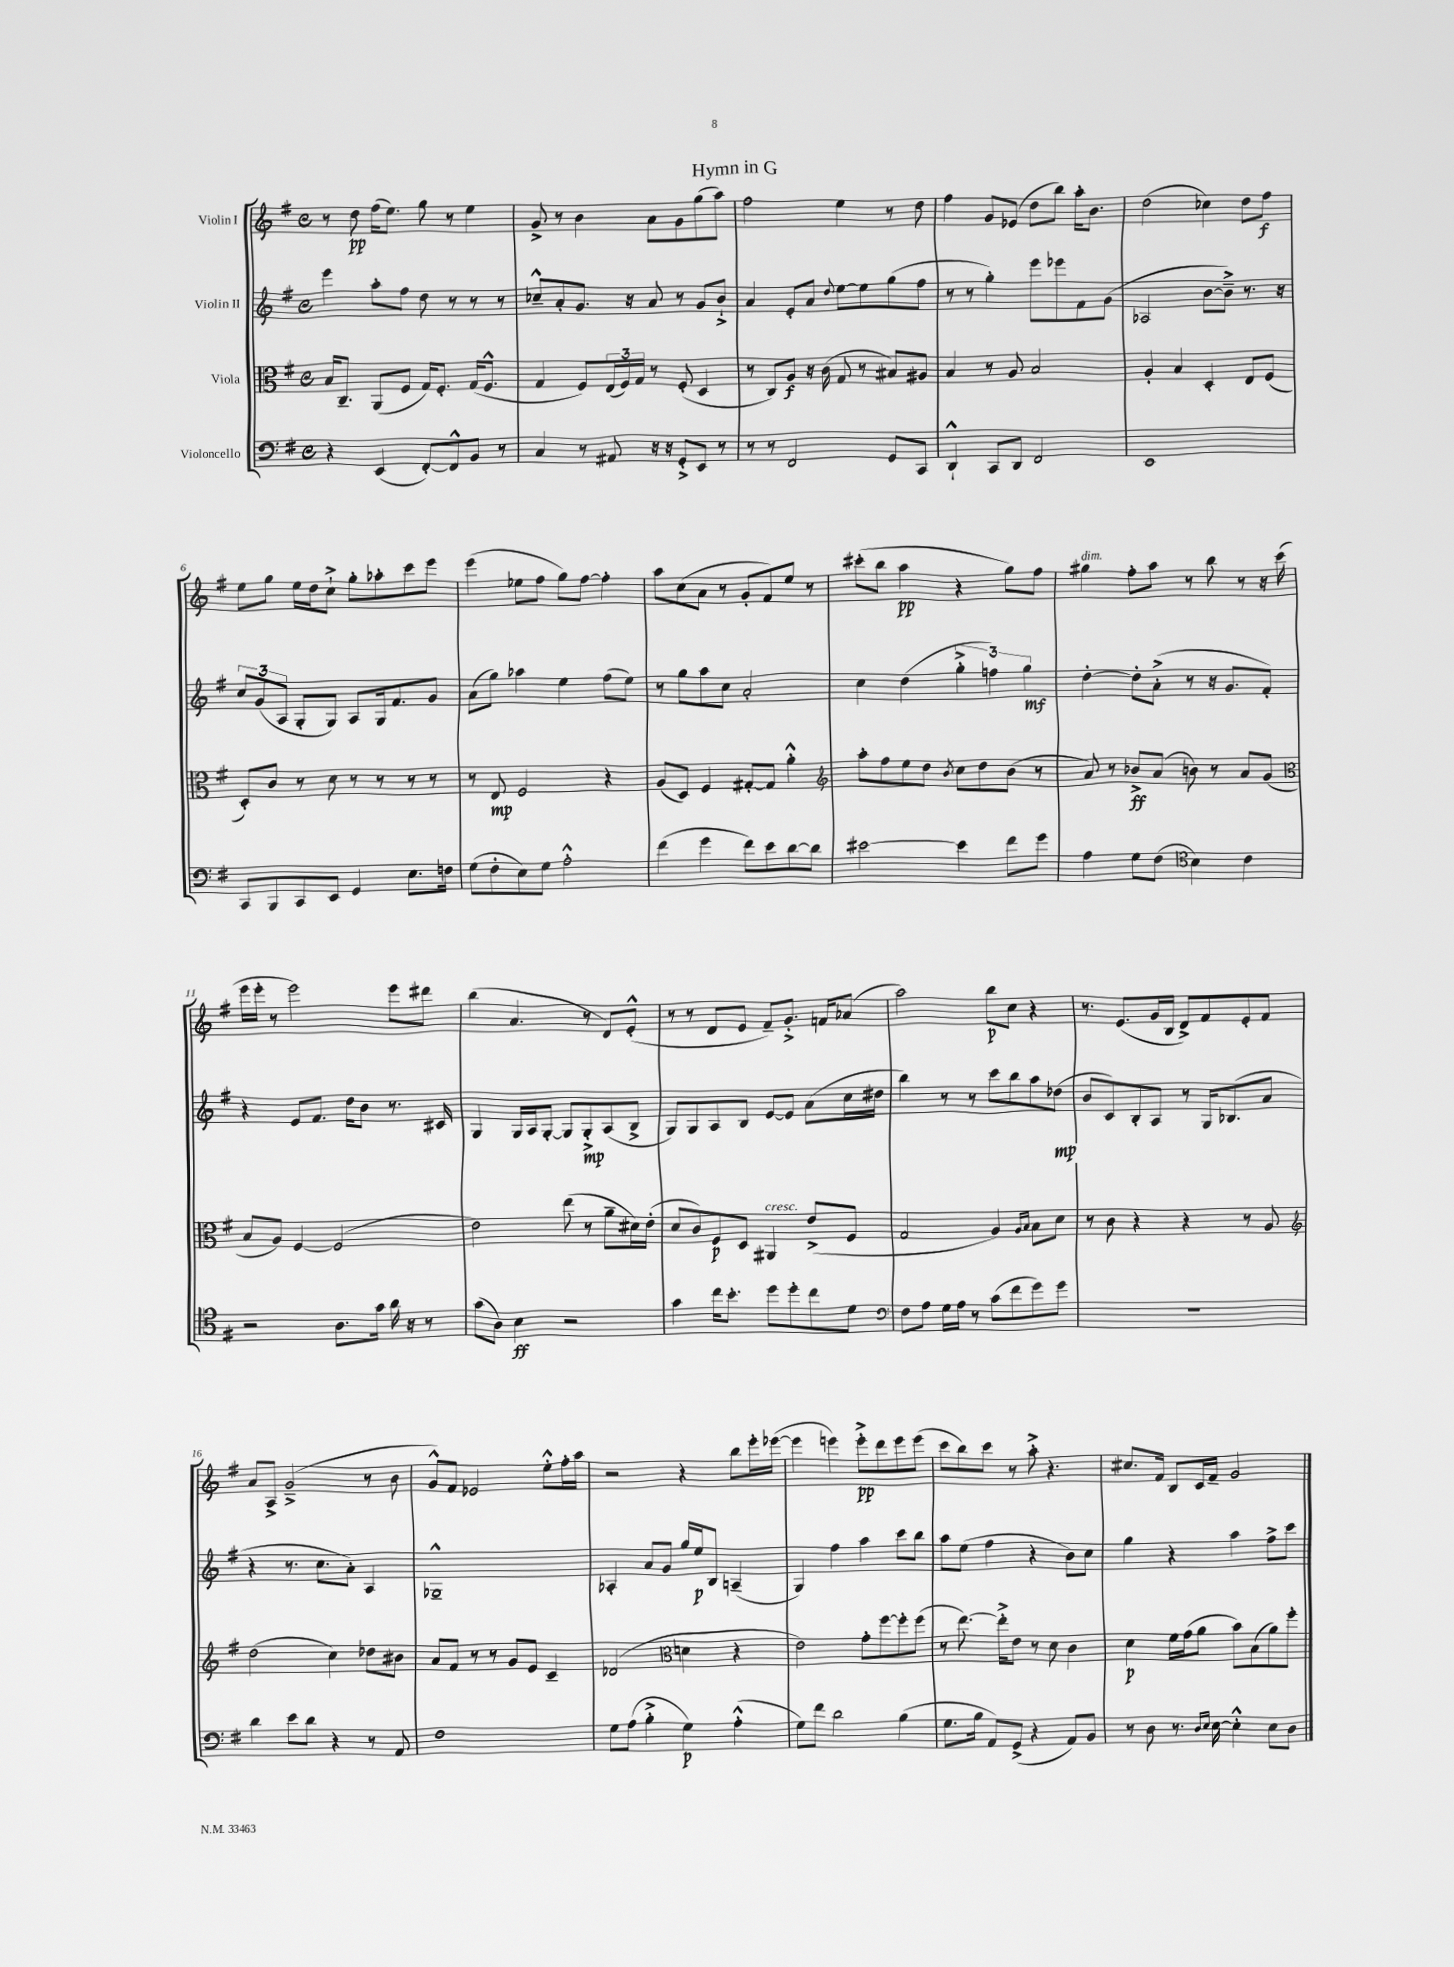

**kern	**dynam	**kern	**dynam	**kern	**dynam	**kern	**dynam
*part4	*part4	*part3	*part3	*part2	*part2	*part1	*part1
*staff4	*staff4	*staff3	*staff3	*staff2	*staff2	*staff1	*staff1
*I"Violoncello	*	*I"Viola	*	*I"Violin II	*	*I"Violin I	*
*clefF4	*	*clefC3	*	*clefG2	*	*clefG2	*
*k[f#]	*	*k[f#]	*	*k[f#]	*	*k[f#]	*
*M4/4	*	*M4/4	*	*M4/4	*	*M4/4	*
*met(c)	*	*met(c)	*	*met(c)	*	*met(c)	*
=1	=1	=1	=1	=1	=1	=1	=1
4r	.	16B/KL	.	4eee\	.	8r	.
.	.	8.C~/J	.	.	.	.	.
.	.	.	.	.	.	8dd\	pp
(4EE/	.	(8AA/L	.	8aa'\L	.	(16ff#\KL	.
.	.	.	.	.	.	8.ee\J)	.
.	.	8F#/J	.	8ff#\J	.	.	.
[8FF#'/L)	.	16G/KL)	.	8dd\	.	8gg\	.
.	.	8.F#'/J	.	.	.	.	.
8FF#^^/]	.	.	.	8r	.	8r	.
8BB/J	.	(16G/KL	.	8r	.	4ee\	.
.	.	8.F#^^/J	.	.	.	.	.
8r	.	.	.	8r	.	.	.
=2	=2	=2	=2	=2	=2	=2	=2
4C/	.	4G/	.	8cc-X~^^/L	.	8g^/	.
.	.	.	.	8a'/	.	8r	.
8r	.	8F#/L)	.	8.g/J	.	4b\	.
8AA#X/	.	(24E/L	.	.	.	.	.
.	.	24F#/)	.	.	.	.	.
.	.	.	.	16r	.	.	.
.	.	24G/JJ	.	.	.	.	.
16r	.	8r	.	8a/	.	8a\L	.
16r	.	.	.	.	.	.	.
8GG'^/L	.	(8F#'/	.	8r	.	8g\	.
8EE/J	.	4D/	.	8g/L	.	(8gg\	.
8r	.	.	.	8b`^/J	.	8aa\J)	.
=3	=3	=3	=3	=3	=3	=3	=3
8r	.	8r	.	4a/	.	2ff#\	.
8r	.	8C/L)	.	.	.	.	.
2FF#/	.	8A/J	f	8e'/L	.	.	.
.	.	16r	.	8a/J	.	.	.
.	.	(16c\	.	.	.	.	.
.	.	.	.	8qqdd/	.	.	.
.	.	8G/	.	[8ee\L	.	4ee\	.
.	.	8r	.	8ee\]	.	.	.
8GG/L	.	8B#X/L)	.	(8gg\	.	8r	.
8CC/J	.	8A#X/J	.	8ff#\J	.	8dd\	.
=4	=4	=4	=4	=4	=4	=4	=4
4DD`^^/	.	4B/	.	8r	.	4ff#\	.
.	.	.	.	8r	.	.	.
8CC/L	.	8r	.	4gg'\)	.	8g/L	.
8DD/J	.	8A/	.	.	.	(8e-X/J	.
2FF#/	.	2B/	.	8eee\L	.	8dd\L	.
.	.	.	.	8eee-X\	.	8bb\J)	.
.	.	.	.	8f#\	.	16aa'\KL	.
.	.	.	.	.	.	8.b\J	.
.	.	.	.	(8g\J	.	.	.
=5	=5	=5	=5	=5	=5	=5	=5
1EE	.	4A'/	.	2A-X/	.	(2dd\	.
.	.	4B/	.	.	.	.	.
.	.	4D'/	.	[8b\L	.	4cc-X\)	.
.	.	.	.	8b~^\J])	.	.	.
.	.	8E/L	.	8.r	.	8dd\L	.
.	.	(8F#/J	.	.	.	8ff#\J	f
.	.	.	.	16r	.	.	.
!!LO:LB:g=z
=6	=6	=6	=6	=6	=6	=6	=6
8CC/L	.	8D'/L)	.	12cc/L	.	8ee\L	.
.	.	.	.	(12g/	.	.	.
8BBB/	.	8c/J	.	.	.	8gg\J	.
.	.	.	.	12A/J	.	.	.
8CC/	.	8r	.	8G'/L	.	16ee\LL	.
.	.	.	.	.	.	16dd\J	.
8EE/J	.	8d\	.	8G/J)	.	8cc`^\J	.
4GG/	.	8r	.	8A/L	.	8gg'\L	.
.	.	8r	.	16G/k	.	8aa-X'\	.
.	.	.	.	8.f#/	.	.	.
8.E\L	.	8r	.	.	.	8ccc\	.
.	.	8r	.	8g/J	.	8eee\J	.
16Fn\Jk	.	.	.	.	.	.	.
=7	=7	=7	=7	=7	=7	=7	=7
(8G\L	.	8r	.	(8a\L	.	(4eee\	.
8F#'\	.	8E/	mp	8gg\J)	.	.	.
8E\)	.	2F#/	.	4aa-X\	.	8ee-X\L	.
8G\J	.	.	.	.	.	8ff#\J	.
2A'^^\	.	.	.	4ee\	.	8gg\L)	.
.	.	.	.	.	.	[8ff#\J	.
.	.	4r	.	(8ff#\L	.	4ff#'\]	.
.	.	.	.	8ee\J)	.	.	.
=8	=8	=8	=8	=8	=8	=8	=8
(4f#\	.	(8A/L	.	8r	.	8aa\L	.
.	.	8D/J)	.	8gg\L	.	(8cc\	.
4g\	.	4F#/	.	8aa\	.	8a\J	.
.	.	.	.	8cc\J	.	8r	.
8f#\L)	.	[8G#X'/L	.	2a'/	.	8g'/L	.
8e\	.	8G#/J]	.	.	.	8f#/)	.
[8d\	.	4a'^^\	.	.	.	8ee/J	.
8d\J]	.	.	.	.	.	8r	.
=9	=9	=9	=9	=9	=9	=9	=9
*	*	*clefG2	*	*	*	*	*
[2e#X\	.	8aa'\L	.	4cc\	.	(8ccc#X'\L	.
.	.	8ff#\	.	.	.	8bb\J	.
.	.	8ee\	.	(4dd\	.	4aa\	pp
.	.	8dd\J	.	.	.	.	.
.	.	8qb/	.	.	.	.	.
4e#\]	.	8cc\L	.	6gg'^\	.	4r	.
.	.	8dd\	.	.	.	.	.
.	.	.	.	6ffn\)	.	.	.
8f#\L	.	(8b\J	.	.	.	8gg\L)	.
.	.	.	.	6gg\	mf	.	.
8g\J	.	8r	.	.	.	8ff#\J	.
=10	=10	=10	=10	=10	=10	=10	=10
!	!	!	!	!	!	!LO:TX:a:i:t=dim.	!
4A\	.	8a/)	.	[4dd'\	.	4gg#X\	.
.	.	8r	.	.	.	.	.
8G\L	.	8b-X^/L	ff	8dd'\L]	.	8ff#'\L	.
(8F#\J	.	(8a/J	.	(8a'^\J	.	8aa\J	.
*clefC4	*	*	*	*	*	*	*
4B\)	.	8bn\)	.	8r	.	8r	.
.	.	8r	.	16r	.	8bb\	.
.	.	.	.	8.g/L	.	.	.
4c\	.	8a/L	.	.	.	8r	.
.	.	(8g/J	.	8f#'/J)	.	16r	.
.	.	.	.	.	.	(16ccc\	.
!!LO:LB:g=z
=11	=11	=11	=11	=11	=11	=11	=11
*	*	*clefC3	*	*	*	*	*
2r	.	8B/L	.	4r	.	16eee\LL	.
.	.	.	.	.	.	16eee'\JJ	.
.	.	8A/J)	.	.	.	8r	.
.	.	[4F#/	.	8e/L	.	2eee\)	.
.	.	.	.	8.f#/J	.	.	.
8.A\L	.	(2F#/]	.	.	.	.	.
.	.	.	.	16dd\KL	.	.	.
.	.	.	.	8b\J	.	.	.
16g\Jk	.	.	.	.	.	.	.
16a\	.	.	.	8.r	.	8eee\L	.
16r	.	.	.	.	.	.	.
8r	.	.	.	.	.	8ddd#X\J	.
.	.	.	.	16c#X/	.	.	.
=12	=12	=12	=12	=12	=12	=12	=12
(8g\L	.	2e\)	.	4G/	.	(4bb\	.
8A\J)	.	.	.	.	.	.	.
4B\	ff	.	.	16G/LL	.	4.a/	.
.	.	.	.	16A/J	.	.	.
.	.	.	.	[8G'/J	.	.	.
2r	.	(8ee\	.	8G/L]	.	.	.
.	.	8r	.	8G'^/	mp	8r	.
.	.	8a~\L	.	(8A/	.	8d/L)	.
.	.	16d#X\L)	.	8B^/J	.	(8e'^^/J	.
.	.	(16e'\JJ	.	.	.	.	.
=13	=13	=13	=13	=13	=13	=13	=13
4g\	.	8d/L	.	8G/L)	.	8r	.
.	.	8c/)	.	8G/	.	8r	.
16cc\KL	.	8F#/	p	8A/	.	8d/L	.
8.b'\J	.	.	.	.	.	.	.
.	.	8D/J	.	8B/J	.	8e/J	.
!	!	!LO:TX:a:i:t=cresc.	!	!	!	!	!
8dd\L	.	4AA#X/	.	[8e/L	.	8f#~/L)	.
8dd'\	.	.	.	8e/J]	.	8.g'^/J	.
8cc\	.	(8e^/L	.	(8a\L	.	.	.
.	.	.	.	.	.	16fn/KL	.
8d\J	.	8F#/J	.	16cc\L	.	(8a-X/J	.
.	.	.	.	16dd#X\JJ	.	.	.
=14	=14	=14	=14	=14	=14	=14	=14
*clefF4	*	*	*	*	*	*	*
8F#\L	.	2G/	.	4bb\)	.	2aa\)	.
8A\J	.	.	.	.	.	.	.
16G\LL	.	.	.	8r	.	.	.
16A\JJ	.	.	.	.	.	.	.
8r	.	.	.	8r	.	.	.
(8c\L	.	4A/)	.	8ccc\L	.	8bb\L	p
8f#\	.	.	.	8bb\	.	8cc\J	.
.	.	16qqA/LL	.	.	.	.	.
.	.	16qqB/JJ	.	.	.	.	.
8g\)	.	8B\L	.	8aa\	.	4r	.
8g\J	.	8d\J	.	(8dd-X\J	mp	.	.
=15	=15	=15	=15	=15	=15	=15	=15
1r	.	8r	.	8b/L	.	8.r	.
.	.	8c\	.	8c/)	.	.	.
.	.	.	.	.	.	(8.e/L	.
.	.	4r	.	8B'/	.	.	.
.	.	.	.	8A/J	.	16g/L	.
.	.	.	.	.	.	16B/JJ	.
.	.	4r	.	8r	.	8d^/L)	.
.	.	.	.	16G/KL	.	8f#/	.
.	.	.	.	(8.B-X/	.	.	.
.	.	8r	.	.	.	8e'/	.
.	.	8A/	.	8a/J	.	8f#/J	.
!!LO:LB:g=z
=16	=16	=16	=16	=16	=16	=16	=16
*	*	*clefG2	*	*	*	*	*
4d\	.	(2dd\	.	4r	.	8a/L	.
.	.	.	.	.	.	8A^/J	.
8e\L	.	.	.	8.r	.	(2g~^/	.
8d\J	.	.	.	.	.	.	.
.	.	.	.	8.cc\L	.	.	.
4r	.	4cc\)	.	.	.	.	.
.	.	.	.	8a'\J)	.	.	.
8r	.	8dd-X\L	.	4A/	.	8r	.
8AA/	.	8b#X\J	.	.	.	8b\	.
=17	=17	=17	=17	=17	=17	=17	=17
1F#	.	8a/L	.	1G-X~^^	.	8g^^/L)	.
.	.	8f#/J	.	.	.	8f#/J	.
.	.	8r	.	.	.	2e-X/	.
.	.	8r	.	.	.	.	.
.	.	8g/L	.	.	.	.	.
.	.	8e/J	.	.	.	.	.
.	.	4c~/	.	.	.	8ee'^^\L	.
.	.	.	.	.	.	16ff#'\L	.
.	.	.	.	.	.	16aa\JJ	.
=18	=18	=18	=18	=18	=18	=18	=18
8G\L	.	(2d-X/	.	4A-X'/	.	2r	.
(8A\J	.	.	.	.	.	.	.
4B'^\	.	.	.	8a/L	.	.	.
.	.	.	.	8g/J	.	.	.
*	*	*clefC3	*	*	*	*	*
4G\)	p	4dn\	.	16gg/LL	.	4r	.
.	.	.	.	16ee/J	p	.	.
.	.	.	.	8B/J	.	.	.
(4A'^^\	.	4r	.	(4An~/	.	8bb\L	.
.	.	.	.	.	.	16eee'\L	.
.	.	.	.	.	.	([16eee-X\JJ	.
=19	=19	=19	=19	=19	=19	=19	=19
8G\L)	.	2e\)	.	4G/)	.	4eee-\]	.
8f#\J	.	.	.	.	.	.	.
2d\	.	.	.	4ff#\	.	4eeen\)	.
.	.	8g'\L	.	4aa\	.	8eee'^\L	pp
.	.	[8ff#\	.	.	.	8ddd\	.
(4B\	.	8ff#'\]	.	8ccc\L	.	8eee\	.
.	.	(8ff#\J	.	8bb\J	.	(8eee\J	.
=20	=20	=20	=20	=20	=20	=20	=20
8.G\L	.	8r	.	8aa\L	.	8ccc\L	.
.	.	[8.ee\)	.	(8ee\J	.	8bb\)	.
16B\Jk	.	.	.	.	.	.	.
8AA/L)	.	.	.	4ff#\	.	8ccc\J	.
.	.	16ee'^\KL]	.	.	.	.	.
(8GG^/J	.	8e\J	.	.	.	8r	.
4r	.	8r	.	4r	.	8aa'^\	.
.	.	8d\	.	.	.	4.r	.
8AA/L)	.	4c\	.	8b\L)	.	.	.
8BB/J	.	.	.	8cc\J	.	.	.
=21	=21	=21	=21	=21	=21	=21	=21
8r	.	4d\	p	4gg\	.	8.cc#X/L	.
8D\	.	.	.	.	.	.	.
.	.	.	.	.	.	16f#/Jk	.
8.r	.	16f#\LL	.	4r	.	8B/L	.
.	.	(16g\J	.	.	.	.	.
.	.	8a\J	.	.	.	16c/L	.
16qqD/LL	.	.	.	.	.	.	.
16qqE/JJ	.	.	.	.	.	.	.
[16E\	.	.	.	.	.	16f#~/JJ	.
4E'^^\]	.	8b\L)	.	4aa\	.	2g/	.
.	.	(8B\	.	.	.	.	.
8E\L	.	8a\)	.	8ff#^\L	.	.	.
8D\J	.	8ff#'\J	.	8ccc\J	.	.	.
==	==	==	==	==	==	==	==
*-	*-	*-	*-	*-	*-	*-	*-
